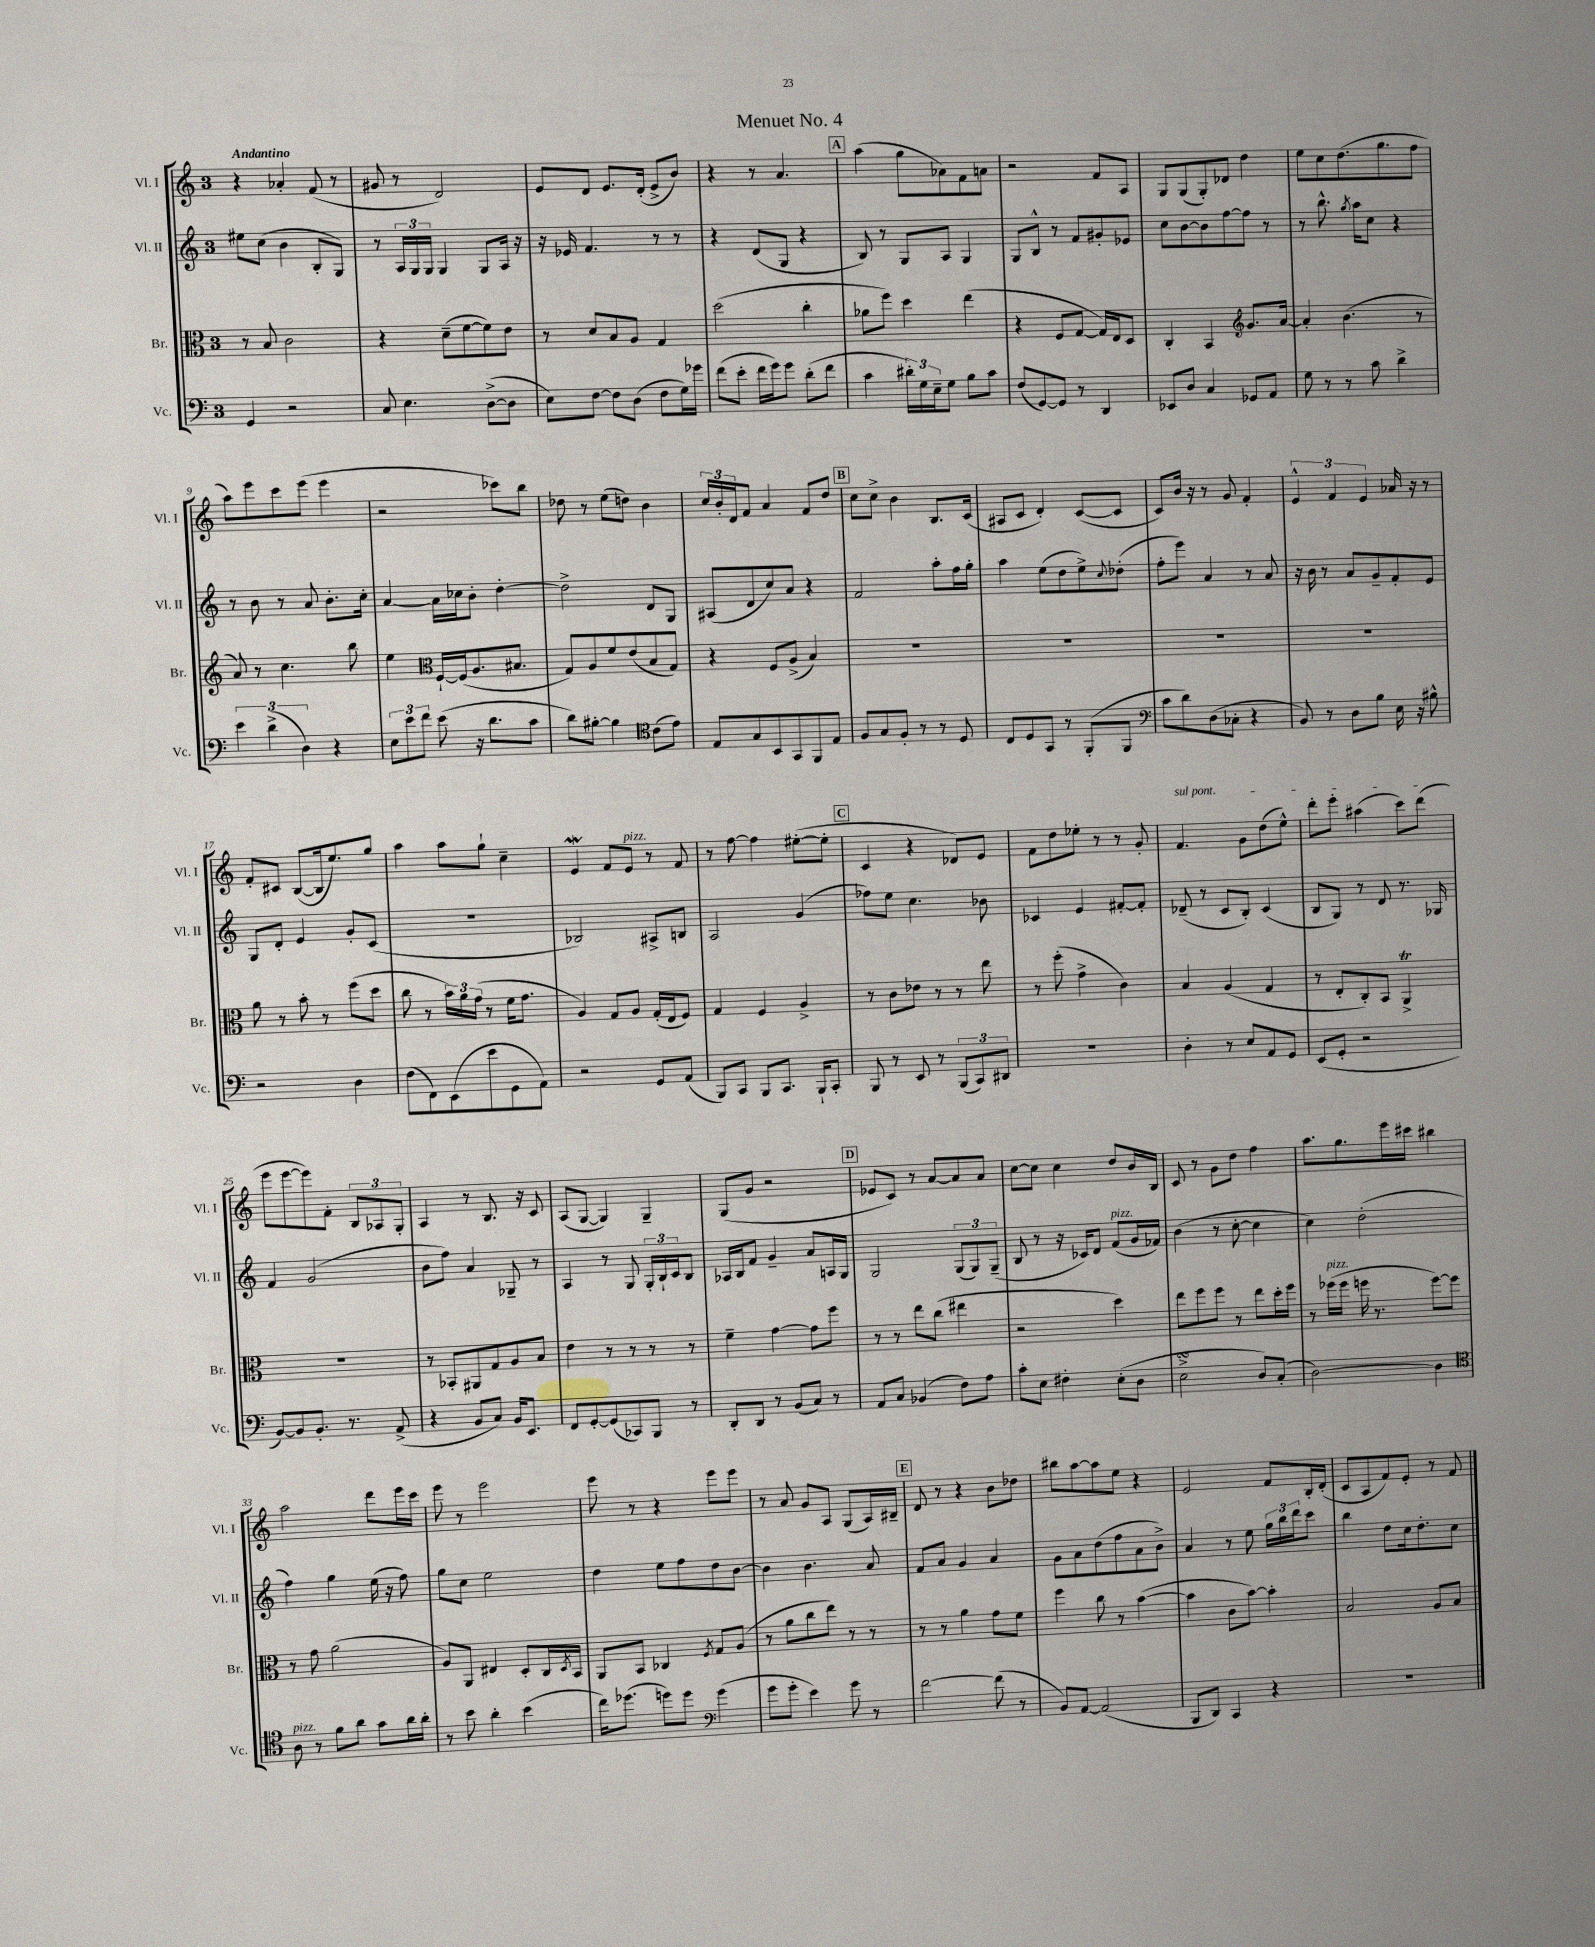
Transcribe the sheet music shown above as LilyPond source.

\header { title = "Menuet No. 4" }
<<
\new StaffGroup <<
\new Staff = "s0" \with { instrumentName = "Vl. I" shortInstrumentName = "Vl. I" } {
    \clef treble \key c \major \once \override Staff.TimeSignature.style = #'single-digit \time 3/4 \tempo "Andantino"
    r4 aes'4-. f'8( r8 |
    gis'8 r8 d'2) |
    e'8 d'8 e'8. d'16-.( e'8-> b'8) |
    r4 r8 a'4. |
    \mark \markup { \box "A" } a''4( g''8 aes'8) f'8 a'8 |
    r2 f'8 a8 |
    g8 g8( g8-.) des'8 d''4 |
    e''8 c''8 d''8.( g''8. f''8 |
    a''8) e'''8 c'''8 e'''8( e'''4 |
    r2 ces'''8) b''8 |
    des''8 r8 e''8( d''8) b'4 |
    \tuplet 3/2 { c''16 b'16-. d'16 } f'8 a'4 f'8 d''8 |
    \mark \markup { \box "B" } c''8 c''8-> b'4 b8. c'16( |
    ais8 c'8 d'4-.) c'8~( c'8 |
    c'8) b'16 r16 r8 g'8 f'4-. |
    \tuplet 3/2 { e'4-^ f'4 e'4 } aes'16 r16 r8 |
    f'8-. cis'8 b8~( b16 e''8.) g''8 |
    a''4 a''8 g''8-! c''4-- |
    e'4\mordent f'8 e'8^\markup { \italic "pizz." } r8 f'8 |
    r8 f''8~ f''4 eis''8~-.( eis''8-. |
    \mark \markup { \box "C" } c'4 r4 des'8) e'8 |
    f'8 d''8 ees''8-. r8 r8 g'8-. |
    \once \override TextSpanner.bound-details.left.text = \markup { \italic "sul pont." } f'4.\startTextSpan g'8 d''8( e''8-^) |
    d'''8-. e'''8-. ais''4( c'''8) d'''8\stopTextSpan( |
    e'''8 e'''8~ e'''8) f'8-. \tuplet 3/2 { b8 aes8 g8-. } |
    a4 r8 b8. r16 c'8 |
    a8( g8~ g4) g4-- |
    g8( g'8 r2 |
    \mark \markup { \box "D" } ees'8 c'8) r8 a'8~ a'8 a'8 |
    c''8~ c''8 c''4 d''8 b'16 b16 |
    c'8 r8 g'8 d''8 f''4 |
    a''8. g''8. e'''16 cis'''16 bis''4 |
    a''2 d'''8 e'''16 c'''16 |
    e'''8 r8 e'''2 |
    e'''8 r8 r4 e'''8 e'''8 |
    r8 a'8 g'8 a8 g8( a16) bis16-- |
    \mark \markup { \box "E" } d'8 r8 r4 b'8 des''8 |
    bis''8 a''8~ a''8 e''8 r4 |
    e'2 f'8 b16-. d'16-.( |
    c'8 a8 f'8) e'8-. r8 f'8 \bar "|." |
}
\new Staff = "s1" \with { instrumentName = "Vl. II" shortInstrumentName = "Vl. II" } {
    \clef treble \key c \major \once \override Staff.TimeSignature.style = #'single-digit \time 3/4
    eis''8 c''8( b'4 b8-. g8) |
    r8 \tuplet 3/2 { a16 g16 g16 } g4 g8 a16 r16 |
    r16 ees'16 f'4. r8 r8 |
    r4 d'8( g8 r4 |
    \mark \markup { \box "A" } b8) r8 g8 a8 g4 |
    g8 b8-^ r8 f'8 gis'8-. ees'8 |
    c''8 b'8~ b'8 f''8~ f''8 r8 |
    r8 b''8.-^ \acciaccatura { g''8 } a''16 c''8 r4 |
    r8 b'8 r8 a'8 b'8.-. c''16-. |
    a'4~ a'16 ces''16 b'8-. d''4~-. |
    d''2-> d'8 g8 |
    ais8( d'8 c''8) a'8 r4 |
    \mark \markup { \box "B" } f'2 a''8-. f''16 g''16-. |
    a''4 e''8( d''8 e''8->) \appoggiatura { c''8 } des''8-.( |
    f''8-. e'''8) a'4 r8 a'8 |
    r16 b'16 r8 a'8 g'8-- f'8-. e'8 |
    g8 d'8-. e'4 g'8-. c'8( |
    R2. |
    bes2) ais8-> b8 |
    a2 g'4( |
    \mark \markup { \box "C" } fes''8) e''8 c''4. bes'8 |
    ces'4 e'4 fis'8~-. fis'8-. |
    des'8--( r8 c'8 b8-.) c'4( |
    b8 g8) r8 d'8 r8. ges16 |
    f'4 g'2( |
    b'8 f''8) a'4 ges8-- r8 |
    a4 r8 g8 \tuplet 3/2 { g16-. b16-! c'16 } b8 |
    aes16 b16 f'8 g'4-- a'8 a16 g16 |
    \mark \markup { \box "D" } g2 \tuplet 3/2 { g8( g8) g8--( } |
    b8 r8 r16 ces'16) d'8 f'8^\markup { \italic "pizz." }( g'16 fes'16) |
    b'4( r8 c''8~-. c''4 |
    c''4) d''2-.( |
    f''4) g''4 e''16( r16 f''8) |
    g''8 c''8 e''2 |
    d''4 e''8 f''8 d''8 b'8~ |
    b'4 b'4. a'8 |
    \mark \markup { \box "E" } f'8 a'8 g'4 a'4 |
    g'8 a'8 d''8( f''8 a'8 b'8->) |
    a'4 r8 e''8 \tuplet 3/2 { g''16 b''16 d'''16 } c'''8 |
    b''4 d''8 c''16 d''8.-. c''8 \bar "|." |
}
\new Staff = "s2" \with { instrumentName = "Br." shortInstrumentName = "Br." } {
    \clef alto \key c \major \once \override Staff.TimeSignature.style = #'single-digit \time 3/4
    r8 b8 c'2 |
    r4 d'8--( f'8~ f'8) e'8 |
    r8 d'8 b8 a8 g4 |
    d''2( c''4-. |
    \mark \markup { \box "A" } aes'8 f''8) d''4 e''4( |
    r4 f8 g8~ g16) e16 d8 |
    c4-. b,4 \clef treble g'8. a'16~ |
    a'4-. b'4.( r8 |
    a'8) r8 c''4. b''8 |
    e''4 \clef alto f16~-! f16( a8. bis8. |
    g8) a8 f'8 e'8( b8 g8) |
    r4 f8 a8->( b4) |
    \mark \markup { \box "B" } R2. |
    R2. |
    R2. |
    R2. |
    a'8 r8 b'8-. r8 f''8( d''8 |
    c''8 r8 \tuplet 3/2 { b'16) a'16 g'16( } r8 f'16 g'8. |
    a4) g8 a8 g16-.( e16 f8) |
    g4 f4 a4-> |
    \mark \markup { \box "C" } r8 c'8 ees'8 r8 r8 e''8 |
    r8 f''8-.( g'4-> c'4) |
    b4 a4( g4 |
    r8 e8-. c8-.) b,8 a,4->\trill |
    R2. |
    r8 bes,8-. ais,8 g8 a8 b8 |
    e'4 r8 r8 r8 r8 |
    f'4-- g'4~ g'8 f''8 |
    \mark \markup { \box "D" } r8 r8 e''8 c''8( eis''4 |
    r2 d''4) |
    e''8 f''8 f''8 r8 e''8 d''16-. f''16 |
    r8 fes''16^\markup { \italic "pizz." }( fes''16 f''16 r8. f''8~) f''8 |
    r8 g'8 a'2( |
    a8) a,8 eis4 d8-. c16 \acciaccatura { d8 } b,16 |
    a,8 b,8 ces4 \acciaccatura { f8 } g8 a8( |
    r8 a'8 c''8 e''8) r8 r8 |
    \mark \markup { \box "E" } r8 r8 a'4 g'8 f'8 |
    f''4 c''8 r8 b'4~( |
    b'4 c'8 b'8~) b'4-. |
    b2 a8 b8 \bar "|." |
}
\new Staff = "s3" \with { instrumentName = "Vc." shortInstrumentName = "Vc." } {
    \clef bass \key c \major \once \override Staff.TimeSignature.style = #'single-digit \time 3/4
    g,4 r2 |
    c8 e4. d8~->( d8 |
    e8) f8~ f8 d8( f8 g16) ges'16 |
    f'8( e'8-. f'16 g'16) g'8 d'8-.( f'8 |
    \mark \markup { \box "A" } c'4 \tuplet 3/2 { dis'16-.) g16 e16-- } g8 b8 c'8 |
    f8( g,8~) g,8 r8 d,4 |
    ees,8 d8 c4 ges,8 a,8 |
    g8 r8 r8 c'8 d'4-> |
    \tuplet 3/2 { e'4 d'4->( d4) } r4 |
    \tuplet 3/2 { e8 e'8 f'8 } e'8( r16 d'8. c'8 |
    d'8) bis8~-. bis4 \clef tenor c'8( e'8) |
    e8 g8 b,8 g,8 f,8 e8 |
    \mark \markup { \box "B" } f8 g8 f8-. r8 r8 d8 |
    c8 d8 g,8 r8 f,8-.( f,8 |
    \clef bass c'8 d'8) d8( ces8-. r4 |
    b,8) r8 d8 b8 e16 r16 bis8-^ |
    r2 d4 |
    f8( f,8) e,8( e'8 g,8 a,8) |
    r2 g,8 a,8( |
    b,,8) c,8 b,,8 c,8. b,,16-! c,8-. |
    \mark \markup { \box "C" } b,,8 r8 e,8 r8 \tuplet 3/2 { b,,8( c,8) dis,8 } |
    R2. |
    d4-. r8 e8 a,8 g,8 |
    e,8( g,8-. r2 |
    b,8~) b,8 b,8.-. r8. a,8->( |
    r4 b,8 c8) b,16 e,8. |
    f,8 g,8~-. g,8( ces,8) b,,8 r8 |
    d,8-. d,8 r8 b,8( c8) r8 |
    \mark \markup { \box "D" } a,8 c8 bes,4( f8) a8 |
    c'8-. e8 fis4-. e8-.( d8 |
    e2->\turn d8) c8-.( |
    d2~) d4 |
    \clef tenor a8^\markup { \italic "pizz." } r8 f'8 a'8 g'8 a'16 a'16-. |
    r8 b'8 a'4-. b'4( |
    c''16) des''8.( d''8) d''8 \clef bass g'4( |
    g'8 g'8-. e'4) g'8 r8 |
    \mark \markup { \box "E" } f'2~ f'8( r8 |
    b,8) a,8~ a,2( |
    b,,8 d,8) c,4 r4 |
    R2. \bar "|." |
}
>>
>>
